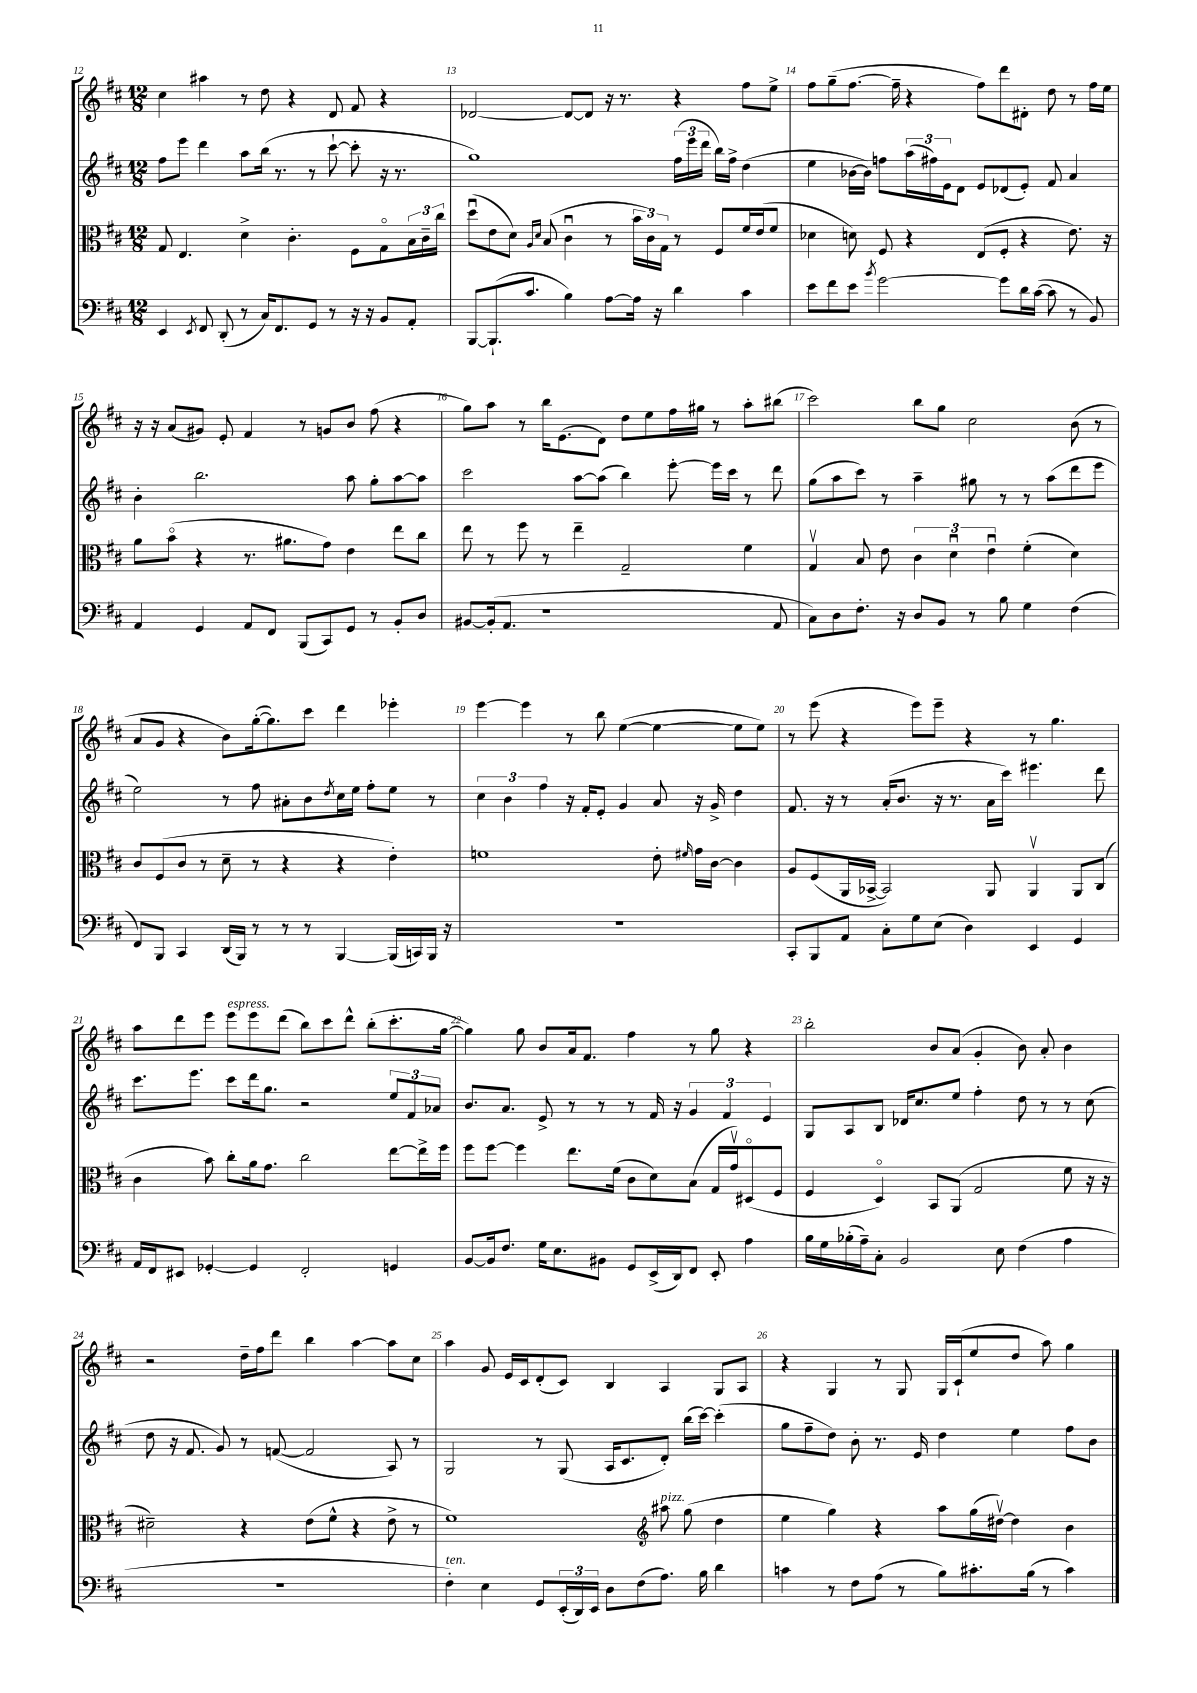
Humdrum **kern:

**kern	**kern	**kern	**kern
*staff4	*staff3	*staff2	*staff1
*clefF4	*clefC3	*clefG2	*clefG2
*k[f#c#]	*k[f#c#]	*k[f#c#]	*k[f#c#]
*M12/8	*M12/8	*M12/8	*M12/8
4EE	8G	8ff#	4cc#
.	4.E	8eee	.
8qEE	.	.	.
8FF#	.	4ddd	4aa#
(8DD'	.	.	.
8r	4d^	8aa	8r
16C#)	.	(16bb	8dd
8.FF#	.	8.r	.
.	4.c#'	.	4r
8GG	.	8r	.
8r	.	[8ccc#`	8d
16r	8F#	8ccc#']	8f#
16r	.	.	.
8BB	8Go	16r	4r
.	.	8.r	.
8AA'	24B	.	.
.	24c#~	.	.
.	24cc#	.	.
=	=	=	=
[8BBB	(8ddu	1gg)	[2d-
(8.BBB`]	8e	.	.
.	8d)	.	.
8.c#	.	.	.
.	16qqA	.	.
.	16qqd	.	.
.	(8B	.	.
4B)	4c#u	.	8d-_
.	.	.	8d-]
[8A	8r	.	16r
.	.	.	8.r
16A]	24b	.	.
.	24c#)	.	.
16r	.	.	.
.	24G	.	.
4d	8r	(24ff#	4r
.	.	24eee	.
.	.	24ddd	.
.	8F#	16bb)	.
.	.	16ff#^	.
4c#	16f#	(4dd	8ff#
.	(16e	.	.
.	8f#	.	8ee^
=	=	=	=
8e	4d-	4ee	8ff#
8f#	.	.	(8gg~
8e	8d)	[16b-	[8.ff#
.	.	16b-])	.
8qb	.	.	.
[2g	8F#	8ff	.
.	.	.	16ff#~]
.	4r	(24aa	4r
.	.	24ff#)	.
.	.	24e	.
.	.	8d	.
.	(8E	8e	8ff#)
8g]	8F#'	(8d-	8ddd
16d	4r	8e')	8d#'
([16c#	.	.	.
8c#]	.	8f#	8dd
8r	8.e)	4a	8r
8BB)	.	.	16ff#
.	16r	.	16ee
=	=	=	=
4AA	8a	4b'	16r
.	.	.	16r
.	(8bo	.	(8a
4GG	4r	2.bb	8g#)
.	.	.	8e'
8AA	8.r	.	4f#
8FF#	.	.	.
.	8.a#	.	.
(8BBB	.	.	8r
8CC#)	8g)	.	8g
8GG	4e	8aa	8b
8r	.	8gg'	(8ff#
8BB'	8ee	[8aa	4r
8D	8cc#	8aa]	.
=	=	=	=
[8BB#	8ee	2ccc#	8gg)
(16BB#']	8r	.	8aa
8.AA	.	.	.
.	8ff#	.	8r
1r	8r	.	16bb
.	.	.	(8.e
.	4ee~	[8aa	.
.	.	(8aa]	8d)
.	2G~	4bb)	8dd
.	.	.	8ee
.	.	[8eee'	16ff#
.	.	.	16gg#
.	.	16eee]	8r
.	.	16ccc#	.
.	4f#	8r	8aa'
8AA	.	8ddd	(8bb#
=	=	=	=
8C#)	4Gv	(8gg	2ccc#)
8D	.	8aa	.
8.F#'	8B	8ccc#)	.
.	8e	8r	.
16r	.	.	.
8D	6c#	4aa~	8bb
8BB	.	.	8gg
.	6du	.	.
8r	.	8gg#	2cc#
.	6eu	.	.
8B	.	8r	.
4G	(4f#'	8r	.
.	.	(8aa	.
(4F#	4d)	8ddd	(8b
.	.	8eee	8r
=	=	=	=
8FF#)	8c#	2ee)	8a
8BBB	(8F#	.	8g
4CC#	8c#	.	4r
.	8r	.	.
(16DD	8d~	8r	8b)
16BBB)	.	.	.
8r	8r	8ff#	([16gg'
.	.	.	8.gg])
8r	4r	8a#'	.
8r	.	8b	8ccc#
.	.	8qdd	.
[4BBB	4r	16cc#	4ddd
.	.	16ee	.
.	.	8ff#'	.
(16BBB]	4e')	8ee	4eee-'
16CC)	.	.	.
16BBB	.	8r	.
16r	.	.	.
=	=	=	=
1.r	1f	6cc#	[4eee
.	.	6b	.
.	.	.	4eee]
.	.	6ff#	.
.	.	16r	8r
.	.	16f#'	.
.	.	8e'	8bb
.	.	4g	([4ee
.	8e'	8a	4ee_
.	16qqf#	.	.
.	16g	16r	.
.	[16c#	16g^	.
.	4c#]	4dd	8ee]
.	.	.	8ee)
=	=	=	=
8CC#'	8A	8.f#	8r
8BBB	(8F#	.	(8eee
.	.	16r	.
8AA	16AA	8r	4r
.	[16BB-^	.	.
8C#'	2BB-])	(16a'	.
.	.	8.b	.
8G	.	.	8eee)
(8E	.	16r	8eee~
.	.	8.r	.
4D)	.	.	4r
.	8AA	16a	.
.	.	16ccc#)	.
4EE	4AAv	4.eee#	8r
.	.	.	4.gg
4GG	8AA	.	.
.	(8C#	8ddd	.
=	=	=	=
16AA	4c#	8.ccc#	8aa
16FF#	.	.	.
8EE#	.	.	8ddd
.	.	8.eee	.
[4GG-'	8b)	.	8eee
.	8cc#'	8ccc#	8eee
4GG-]	16a	16ddd	8eee
.	8.g	8.gg	.
.	.	.	(8ddd
2FF#'	2cc#	2r	8bb)
.	.	.	8ccc#
.	.	.	8ddd^^
.	.	.	(8bb'
4GG	[8ee	12ee	8.ccc#'
.	.	12f#	.
.	16ee^]	.	.
.	.	12a-	.
.	16ff#	.	[16gg
=	=	=	=
[8BB	8ff#	8.b	4gg])
16BB]	[8ff#	.	.
8.F#	.	8.a	.
.	4ff#]	.	8gg
16G	.	8e^	8b
8.E	.	.	.
.	8.ee	8r	16a
.	.	.	8.f#
8BB#	.	8r	.
.	(16f#	.	.
8GG	8c#	8r	4ff#
(16EE^	8d)	16f#	.
16DD)	.	16r	.
8FF#	(8B	6g	8r
8EE'	16G	.	8gg
.	.	6f#	.
.	16gv)	.	.
4A	(8D#o	.	4r
.	.	6e	.
.	8F#	.	.
=	=	=	=
16B	4F#	8G	2bb'
16G	.	.	.
(16B-'	.	8A	.
16A~)	.	.	.
8C#'	4Do)	8B	.
2BB	.	16d-	.
.	.	8.cc#	.
.	8BB	.	8b
.	(8AA	8ee	(8a
.	2G	4ff#'	4g'
8E	.	.	.
(4F#	.	8dd	8b)
.	.	8r	8a'
4A	8f#	8r	4b
.	16r	(8cc#	.
.	16r	.	.
=	=	=	=
1.r	2d#~)	8dd	2r
.	.	16r	.
.	.	8.f#	.
.	.	8g)	.
.	4r	8r	16dd~
.	.	.	16ff#
.	.	([8f	8ddd
.	(8e	2f]	4bb
.	8f#^^	.	.
.	4r	.	[4aa
.	8e^	8A)	8aa]
.	8r	8r	8cc#
=	=	=	=
4F#')	1f#)	2G	4aa
4E	.	.	8g
.	.	.	16e
.	.	.	16c#
8GG	.	8r	(8d'
(24EE'	.	(8G	8c#)
24DD)	.	.	.
24EE	.	.	.
8D	.	16A	4B
.	.	8.c#	.
(8F#	.	.	.
*	*clefG2	*	*
8.A)	8aa#	8d')	4A
.	(8gg	(16bb	.
16B	.	[16ccc#)	.
4d	4dd	(4ccc#']	8G
.	.	.	8A
=	=	=	=
4c	4ee	8gg	4r
.	.	8ff#~	.
8r	4gg)	8dd)	4G
8F#	.	8b'	.
(8A	4r	8.r	8r
8r	.	.	8G
.	.	16e	.
8B)	8aa	4dd	16G
.	.	.	(16c#`
8.c#'	(16gg	.	8ee
.	[16dd#v)	.	.
.	4dd#]	4ee	8dd
(16B	.	.	.
8r	.	.	8aa)
4c#)	4b	8ff#	4gg
.	.	8b	.
==	==	==	==
*-	*-	*-	*-
